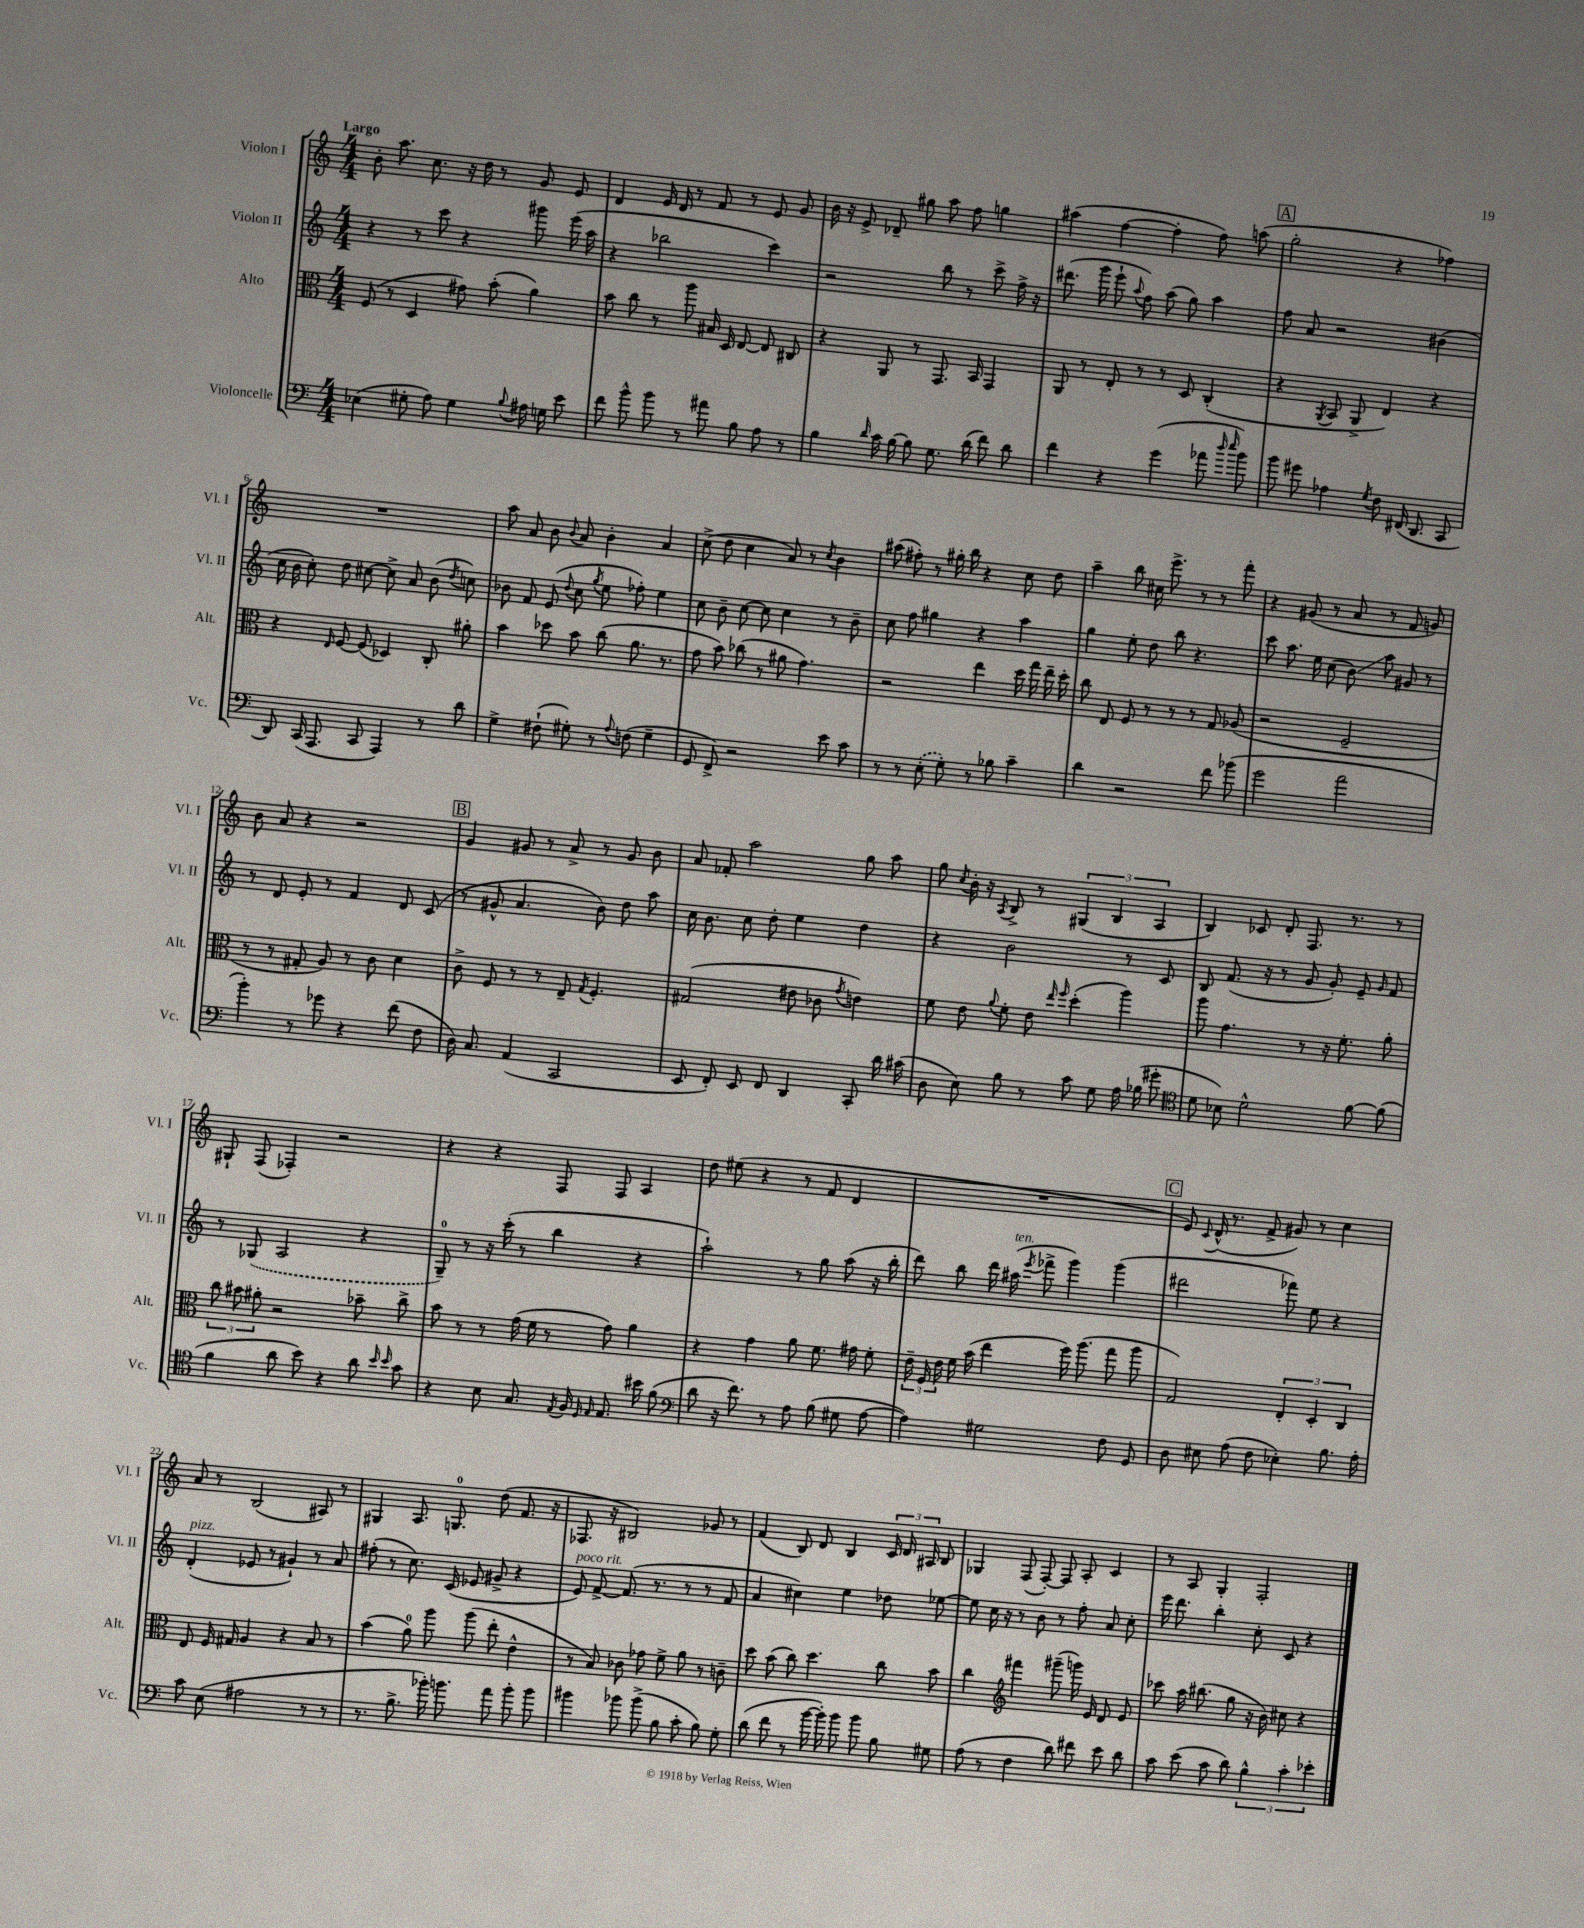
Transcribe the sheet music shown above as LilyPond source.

<<
\new StaffGroup <<
\new Staff = "s0" \with { instrumentName = "Violon I" shortInstrumentName = "Vl. I" } {
    \clef treble \key c \major \numericTimeSignature \time 4/4 \tempo "Largo"
    \autoBeamOff b'8-. a''8. c''8. r16 d''16 r8 g'8 e'8 |
    d'4 e'16 d'16 r8 f'8 r8 e'8 g'8 |
    b'16 r16 e'8-> des'8-- gis''8 a''8 f''8 g''4 |
    ais''4( f''4~ f''4-. f''8) a''8( |
    \mark \markup { \box "A" } g''2-. r4 fes''4) |
    R1 |
    a''8 a'8 b'8 \appoggiatura { b'8 } a'8 b'4-. a'4 |
    c''8->( d''8 c''4 a'8) r8 \acciaccatura { c''8 } b'4 |
    ais''8( fis''8-.) r8 gis''16-. b''16 r4 c''8 d''8 |
    a''4-- b''8 cis''16 e'''8.-> r8 r8 f'''8-. |
    r4 gis'8( r8 a'8 r8 f'8 g'8) |
    b'8 a'8 r4 r2 |
    \mark \markup { \box "B" } g'4 gis'8 r8 a'8-> r8 gis'8 b'8 |
    a'8 fes'8-. a''2 g''8 a''8 |
    g''8 \acciaccatura { c''8 } b'16-. r16 \acciaccatura { a8 } b8-> r8 \tuplet 3/2 { gis4( b4 a4 } |
    b4) ces'8 d'8-. f8. r8. r8 |
    gis8-! f8( fes4-.) r2 |
    r4 r4 f8 f8 a4 |
    d''8 eis''8( r4 r8 f'8 d'4 |
    R1 |
    \mark \markup { \box "C" } e'8) \appoggiatura { c'8 } d'16-^( r8. f'8-> gis'8) r8 c''4 |
    a'8 r8 b2( ais8) r8 |
    gis4 a8. g8.-0 d''8( f'8. r16 |
    fes8. r16 bis2) ges'8 r8 |
    f'4( b8) d'8 b4 \tuplet 3/2 { c'16 d'16 ais16 } b8 |
    ges4 f8( f8~-.) f8 a8-. c'4 |
    r8 a8 g4-. f2-. \bar "|." |
}
\new Staff = "s1" \with { instrumentName = "Violon II" shortInstrumentName = "Vl. II" } {
    \clef treble \key c \major \numericTimeSignature \time 4/4
    \autoBeamOff r4 r8 c'''8 r4 gis'''8 e'''16( a''16 |
    r4 bes''2 c'''4) |
    r2 b''8 r8 c'''8-> f''16-> r16 |
    dis'''8.( g'''16 e'''8-! \appoggiatura { a''8 } f''8) a''8( g''8) a''4 |
    \mark \markup { \box "A" } f''8 a'8 r2 bis'4( |
    c''16 b'16 c''8-.) d''8 cis''8~ cis''8-> a'8 b'8( \acciaccatura { d''8 } c''8) |
    bes'8 f'8 e'8( \appoggiatura { d''8 } c''8 \acciaccatura { g''8 } e''8 fes''8-.) e''4 |
    c''8 b'8-- c''8~ c''8 c''4 r8 b'8-- |
    c''8 f''8 gis''4 r4 a''4 |
    g''4 e''8-. d''8 b''8 r4. |
    c'''8 a''8. e''16 c''8( b'8\glissando) a''8 gis'8 r8 |
    r8 d'8 e'8-. r8 f'4 d'8 c'8( |
    \mark \markup { \box "B" } r8 gis'8-^ a'4. b'8) d''8 a''8 |
    c''16 b'8. c''8 d''8-. e''4 d''4 |
    r4 b'2 r8 c'8 |
    b8 f'8.( r16 r8 g'8 g'8-.) e'8-- \grace { g'16 } f'8 |
    r8 \once \slurDashed ges8( a2 r4 |
    g8-0--) r8 r16 c'''16-.( r8 b''4 r4 |
    a''2-!) r8 g''8 a''8( r16 b''16-. |
    d'''8) b''8 d'''16 ais''16^\markup { \italic "ten." }( \acciaccatura { e'''8 } fes'''8-> g'''4) g'''4( |
    \mark \markup { \box "C" } dis'''2 fes'''8) e''8 r4 |
    d'4-.^\markup { \italic "pizz." }( ees'8 r8 gis'4-!) r8 a'8 |
    fis''8-.( r8 c''8.) c'16( ees'8 gis'8-> r4 |
    e'8^\markup { \italic "poco rit." }) f'8~-> f'8.( r8. r8 r8 f'8 |
    a'4 cis''4) e''4 des''8 ees''8~ |
    ees''8 c''16 r16 r8 b'8 r8 f''8-. a'8 c''8-. |
    e'''16 d'''8. b''4-. c''8-. c'8 r4 \bar "|." |
}
\new Staff = "s2" \with { instrumentName = "Alto" shortInstrumentName = "Alt." } {
    \clef alto \key c \major \numericTimeSignature \time 4/4
    \autoBeamOff f8( r8 d4 gis'8) b'8-.( a'4) |
    b'8 c''8 r8 a''8 bis16 d16 e8~ e8 cis8 |
    r4 a,8 r8 g,8. b,16 g,4 |
    a,8 r8 e8-. r8 r8 d8 c4-.( |
    \mark \markup { \box "A" } r4 \acciaccatura { a,8 } b,8 a,8-> e4) r4 |
    r4 \grace { e16 } f8~ f8( des4) c8-. ais'8-. |
    b'4 des''8 b'8 c''8( a'8. r8. |
    g'8 b'8) ces''8( r8 ais'8 g'4.) |
    r2 e''4 d''16 g''16 e''16-- d''16-. |
    c''8 e8 f8 r8 r8 r8 g8 aes8( |
    r2 f2-- |
    r8 r8 gis8-. a8) r8 c'8 d'4 |
    \mark \markup { \box "B" } c'8-> f8 r8 r8 e8-- \acciaccatura { g8 } f4.-. |
    gis2( eis'8 ces'8 \acciaccatura { g'8 } e'4) |
    f'8 e'8 \appoggiatura { a'8 } f'8-. e'8 \grace { e''16 f''16 } d''4-.( a''4) |
    a''8 g'4. r8 r16 f'8.-. a'8-. |
    \tuplet 3/2 { c''8 bis'8 ais'8-. } r2 bes'8-- c''8-> |
    b'8 r8 r8 g'16( f'16 r8 g'8) a'4 |
    r4 g'4 a'8 f'8. gis'16 f'8-. |
    \tuplet 3/2 { e'16-- f16 e'16 } f'16 b'16( e''4 f''16) a''8.( g''8 a''8 |
    \mark \markup { \box "C" } g2) \tuplet 3/2 { e4-. d4-. c4 } |
    e8 f16 gis16 a4 r4 b8 r8 |
    b'4( a'8-0) a''8 a''8( e''8-. e'4-^ |
    r8 b8) ces'8 ges'8 f'8-> a'8 r8 c'8-- |
    d''8 b'8( c''8) d''4. c''8 b'8 |
    c''4 \clef treble fis'''4 gis'''8--( g'''16) e'16 d'8 e'8 |
    ces'''8 a''16 bis''8.( g''8 r16 b'16) cis''8 r4 \bar "|." |
}
\new Staff = "s3" \with { instrumentName = "Violoncelle" shortInstrumentName = "Vc." } {
    \clef bass \key c \major \numericTimeSignature \time 4/4
    \autoBeamOff ees4( gis8-. a8) gis4 \appoggiatura { b8 } ais16 g16 e'8 |
    f'8 b'8-^ b'8 r8 ais'8 b8 a8 r8 |
    b4 \grace { d'16 } c'16 b16~ b8 g8. d'16( f'8) d'8 |
    f'4 r4 g'4( aes'8 \grace { d''16 e''16 } b'8) |
    \mark \markup { \box "A" } b'8 gis'8 aes4 \acciaccatura { g8 } f8 fis,16( d,8. c,8 |
    d,8) c,16( a,,8. c,8 a,,4) r8 d'8 |
    g4-> fis8-!( gis8-.) r8 \appoggiatura { a8 } f8( gis4-- |
    g,8 f,8->) r2 e'8 c'8 |
    r8 r8 \once \slurDashed e8-.( g8-.) r8 bes8 c'4-- |
    d'4 r2 f'8 bes'8( |
    g'2 a'2 |
    b'4-.) r8 ges'8 r4 f'8( f8 |
    \mark \markup { \box "B" } d16) c8. a,4( c,2 |
    e,8 f,8-.) e,8 f,8 d,4 c,8-. d'16 cis'16( |
    d8 e8) b8 r8 c'8 g8 a16 bes16( gis'8-. |
    \clef tenor d'8 bes8) d'2-^ f'8~ f'8( |
    f'4 a'8 b'8) r4 a'8 \grace { b'16 b'16 } g'8 |
    r4 b8 g8. \acciaccatura { e8 } f16 \grace { d16 e16 } e8. bis'16 f'8( |
    \clef bass d'8 r16 f'8.) r8 a8 b8( gis8 a8~ |
    a4) gis2 f8 g,8 |
    \mark \markup { \box "C" } d8 eis8 a8( f8 ees4-.) b8. a16-. |
    c'8 e8( ais2 r8 r8 |
    r8. b8.-> bes'16-.) b'8. a'8 b'8-. b'8 |
    bis'4 bes'8 bes'8->( b8 c'8-. b8) g8-. |
    d'8( f'8 r8 b'16~ b'16-.) b'8 b'8 b8 gis8 |
    a8( r8 f4 d'8) fis'8 e'8 d'8 |
    c'8 e'8( c'8 d'8) \tuplet 3/2 { b4-^ c'4-. ees'4-. } \bar "|." |
}
>>
>>
